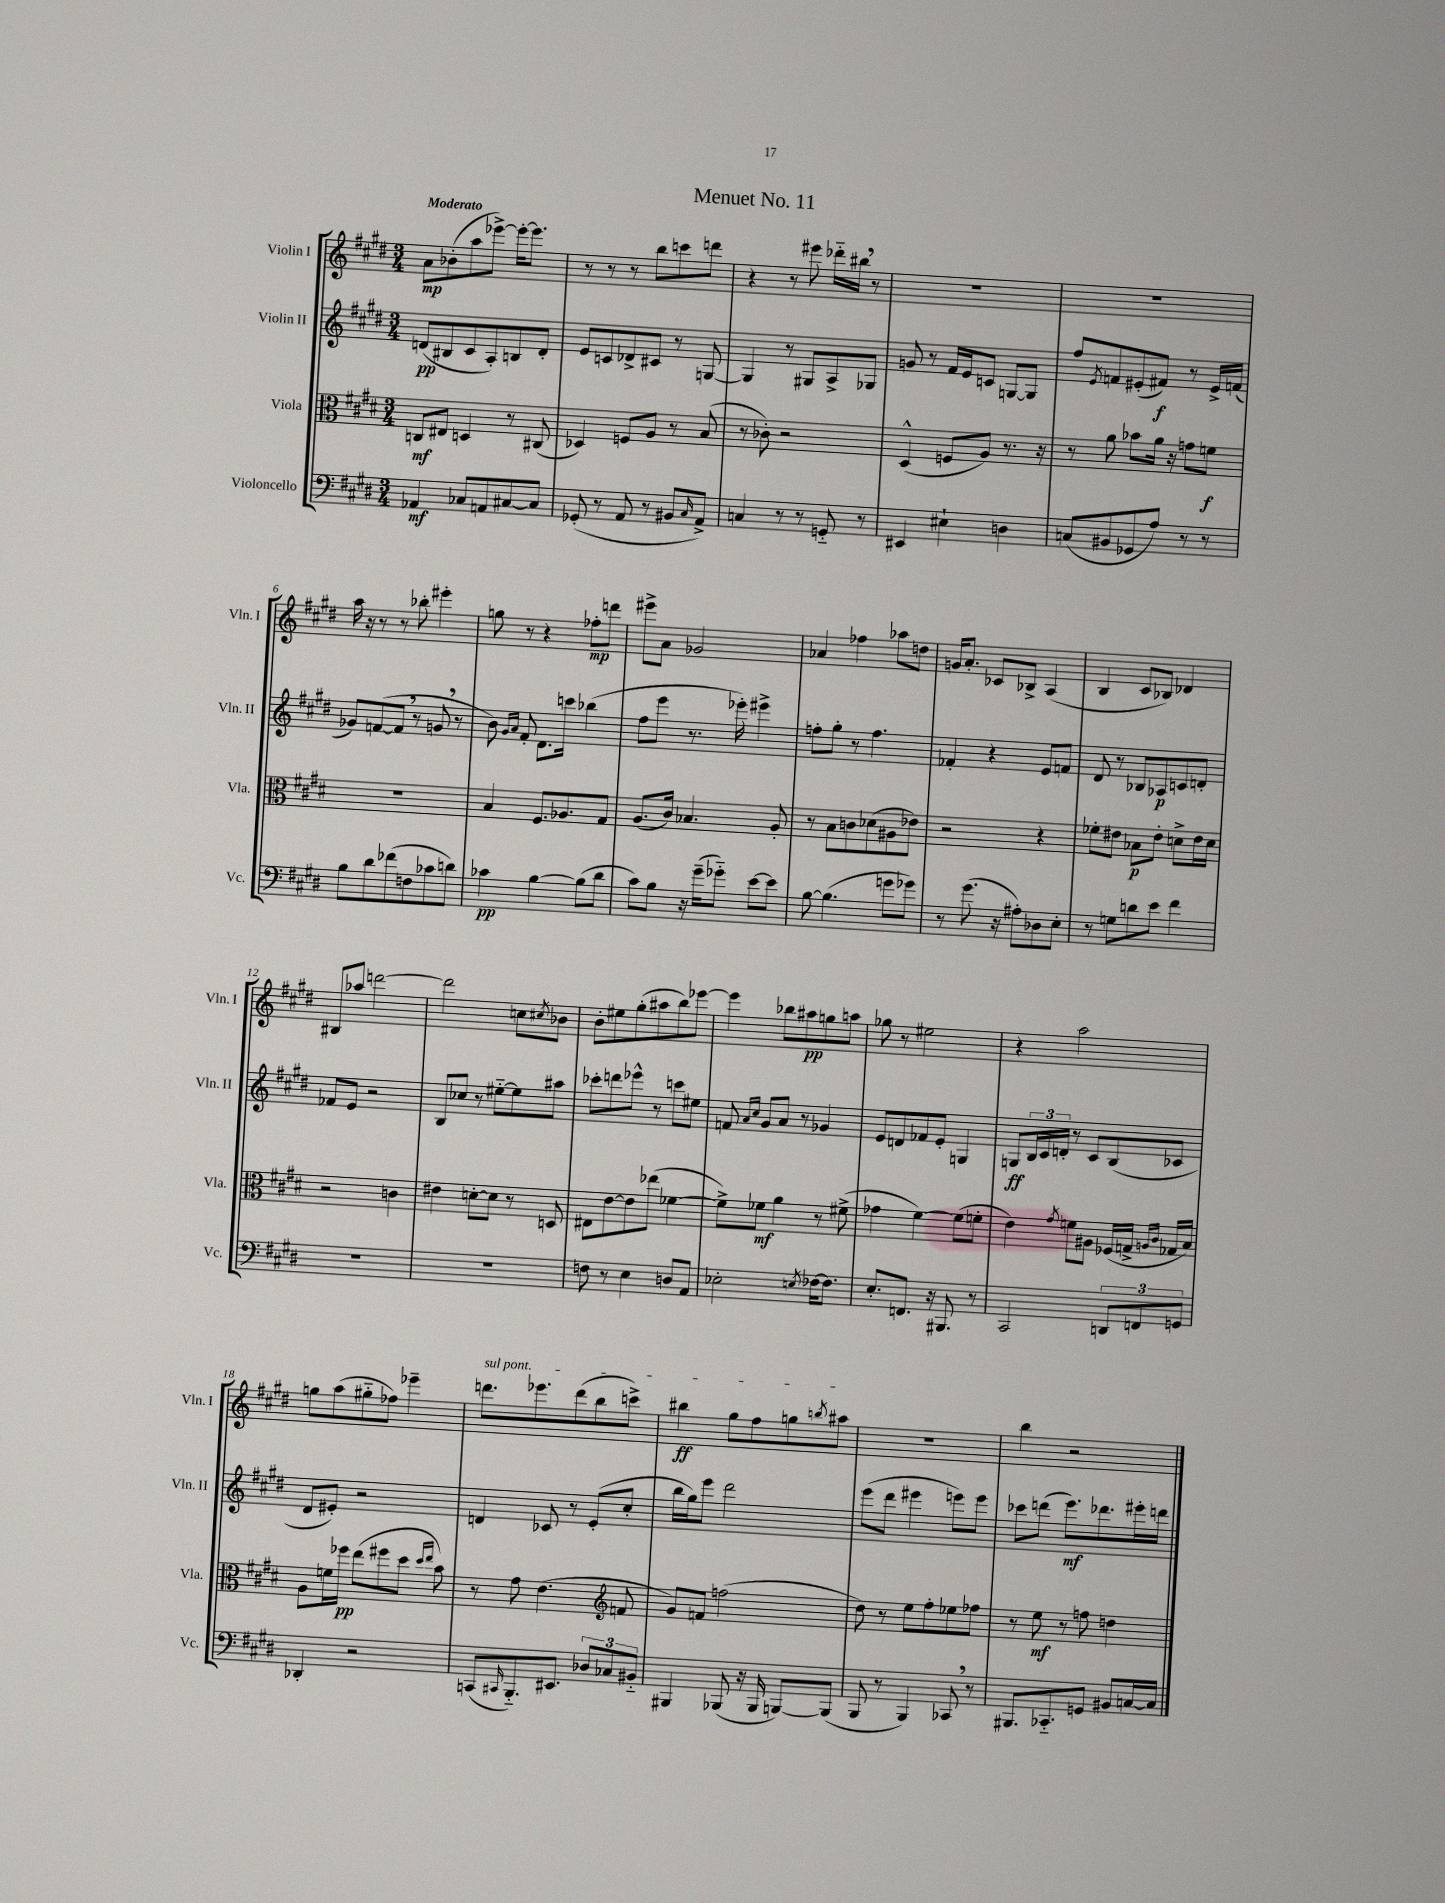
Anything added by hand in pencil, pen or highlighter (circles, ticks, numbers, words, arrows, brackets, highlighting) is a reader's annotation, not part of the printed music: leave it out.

**kern	**kern	**kern	**kern
*staff4	*staff3	*staff2	*staff1
*clefF4	*clefC3	*clefG2	*clefG2
*k[f#c#g#d#]	*k[f#c#g#d#]	*k[f#c#g#d#]	*k[f#c#g#d#]
*M3/4	*M3/4	*M3/4	*M3/4
4AA-	8C	(8d	8a
.	8E#	8B#	(8b-'
8C-	4D	8c#	8aa
8AA	.	8A')	[8eee-^)
[8C#	8r	8B	16eee-'_
.	.	.	8.eee-]
8C#]	(8C#	8d'	.
=	=	=	=
(8GG-'	4D-)	8e	8r
8r	.	8c	8r
8AA	8F	8d-^	8r
8r	8A	8c#	8bb
8BB#	8r	8r	8ccc
16qqC#	.	.	.
8AA^)	(8B	[8G	8ddd
=	=	=	=
4C	8r	4G]	4r
.	8c-')	.	.
8r	2r	8r	8r
8r	.	8G#	8eee#
8GG'~	.	8A^	16ddd-'~
.	.	.	16bb#
8r	.	8G-	8r
=	=	=	=
4EE#	(4D#^^	8g	2.r
.	.	8r	.
4E#`	8F	16f#	.
.	.	16e	.
.	8A)	8c	.
4D	8.r	[8G	.
.	.	8G]	.
.	16r	.	.
=	=	=	=
(8C	8r	8ff#	2.r
.	.	8qe	.
8BB#	8a	8f	.
8GG-	8b-	(8e#'	.
8A)	16a	8f#)	.
.	16r	.	.
8r	8g	8r	.
8r	8f	16e#^	.
.	.	(16f	.
=	=	=	=
8B	2.r	8g-)	16aa
.	.	.	16r
8d#	.	([8f	8r
(8f-	.	8f]	8r
8F	.	8r	8bb-'
8c-	.	8g	4eee#'
8d)	.	8r	.
=	=	=	=
4c-	4B	8b)	8gg
.	.	16qqg#	.
.	.	16qqa	.
.	.	8f#'	8r
[4B	8.F#	8.d#	4r
.	8.A-	16ccc	.
(8B]	.	(4bb-	8ff-'
8d#	8G#	.	8ddd
=	=	=	=
8c#)	(8.A	8ff#	8eee#^
8B	.	8eee	8a
.	16c#)	.	.
16r	4.B-	8.r	2g-
(16g#~	.	.	.
8g-'~)	.	.	.
.	.	16eee-')	.
[8e	.	4eee#^	.
8e]	8A'	.	.
=	=	=	=
[8B	8r	8ff'	4a-
(4.B]	8B	8gg#'	.
.	8c	8r	4ff-
.	(8d-	4.ff	.
8g	8A#	.	8aa-
8g-)	8e-)	.	8dd
=	=	=	=
8r	2r	4f-'	16g
.	.	.	8.a'
(8.g#	.	.	.
.	.	4r	8c-
16r	.	.	.
8A#')	.	.	8B-^
8D-	4r	8e	(4A
8E'	.	8f	.
=	=	=	=
8r	8f-'	8d#	4B
8G	8e#	8r	.
8d	8B-	8B-	8c#
8e	8e#'	8A-	8B-)
4f#	8d^	8c	4d-
.	16e#	8d'	.
.	16d	.	.
=	=	=	=
2.r	2r	8f-	8B#
.	.	8e	8aa-
.	.	2r	[2ddd
.	4c	.	.
=	=	=	=
2.r	4e#	8B	2ddd]
.	.	8cc-	.
.	[8d'	8r	.
.	8d]	[8ee#'~	.
.	8r	8ee#]	8cc
.	.	.	8qcc#
.	8D	8aa#	8b-
=	=	=	=
8F	8E#	8ccc-'	8b'
8r	[8e	8ddd	8ee#
4E	8e]	8eee-^^	(8gg#'
.	(8ee-	8r	8aa#
8D	[4f-	8ccc	8bb)
8AA	.	8ee#	[8eee-
=	=	=	=
2E-'	8f-^])	8f	4eee-]
.	.	16qqa	.
.	.	16qqcc#	.
.	8f-	8g#	.
.	4a	8a	8bb-
.	.	8r	8aa#
8qE	.	.	.
[16F-	8r	4g-	8gg
8.F-]	.	.	.
.	(8f#^	.	8aa
=	=	=	=
8.E'	4g-	8e	8gg-
.	.	8d	8r
8.FF	.	.	.
.	[4f#)	8f-	2ee#
16r	.	8e'	.
8.BBB#	.	.	.
.	(8f#]	4G	.
8r	8f'	.	.
=	=	=	=
2CC#	4e)	8G	4r
.	.	24B	.
.	.	24c#	.
.	.	24d'	.
.	8qg#	.	.
.	8f	8r	2aa
.	8A#	8c#	.
12DD	(16F-	(8B	.
.	16G^	.	.
12FF	.	.	.
.	16qqA	.	.
.	16qqc#	.	.
.	16G-	8c-	.
12GG	.	.	.
.	16B)	.	.
=	=	=	=
4DD-'	8A	8d#	8gg
.	16f	8e#')	(8aa
.	16ff-	.	.
2r	(8ee	2r	8gg#'~
.	8ff#	.	8ff-)
.	8dd#	.	4eee-~
.	16qqdd#	.	.
.	16qqee	.	.
.	8b)	.	.
=	=	=	=
(8CC	8r	4d	8.ddd
16qqCC#	.	.	.
8.BBB'~)	8g#	.	.
.	.	.	8.eee-
.	(4.e	8c-	.
8.EE#	.	.	.
.	.	8r	(8ddd
12D-	.	(8e'	8bb
12C-	.	.	.
*	*clefG2	*	*
.	8f	8cc#'	8ccc^)
12BB#'~	.	.	.
=	=	=	=
4BBB#	8g#)	16bb	4bb#
.	.	16gg#)	.
.	8f	8eee	.
(8BBB-	(2ff	2ddd#	8gg#
16r	.	.	8ff#
16BBB-	.	.	.
[8BBB)	.	.	8gg
.	.	.	8qbb
(8BBB]	.	.	8aa#
=	=	=	=
8BBB	8dd#)	(8eee	2.r
8r	8r	8ddd#	.
4BBB)	8ee	4eee#	.
.	8ff#'	.	.
8CC-	8ee-	8eee)	.
8r	8ff-	8eee	.
=	=	=	=
8.BBB#	8r	8ccc-	4bb
.	8ee	(8ddd	.
8.CC-'~	.	.	.
.	8r	8.eee)	2r
8GG	8ff	.	.
.	.	8.ddd-	.
8BB#	4dd	.	.
[16C	.	16eee#'	.
16C]	.	16ddd	.
==	==	==	==
*-	*-	*-	*-
